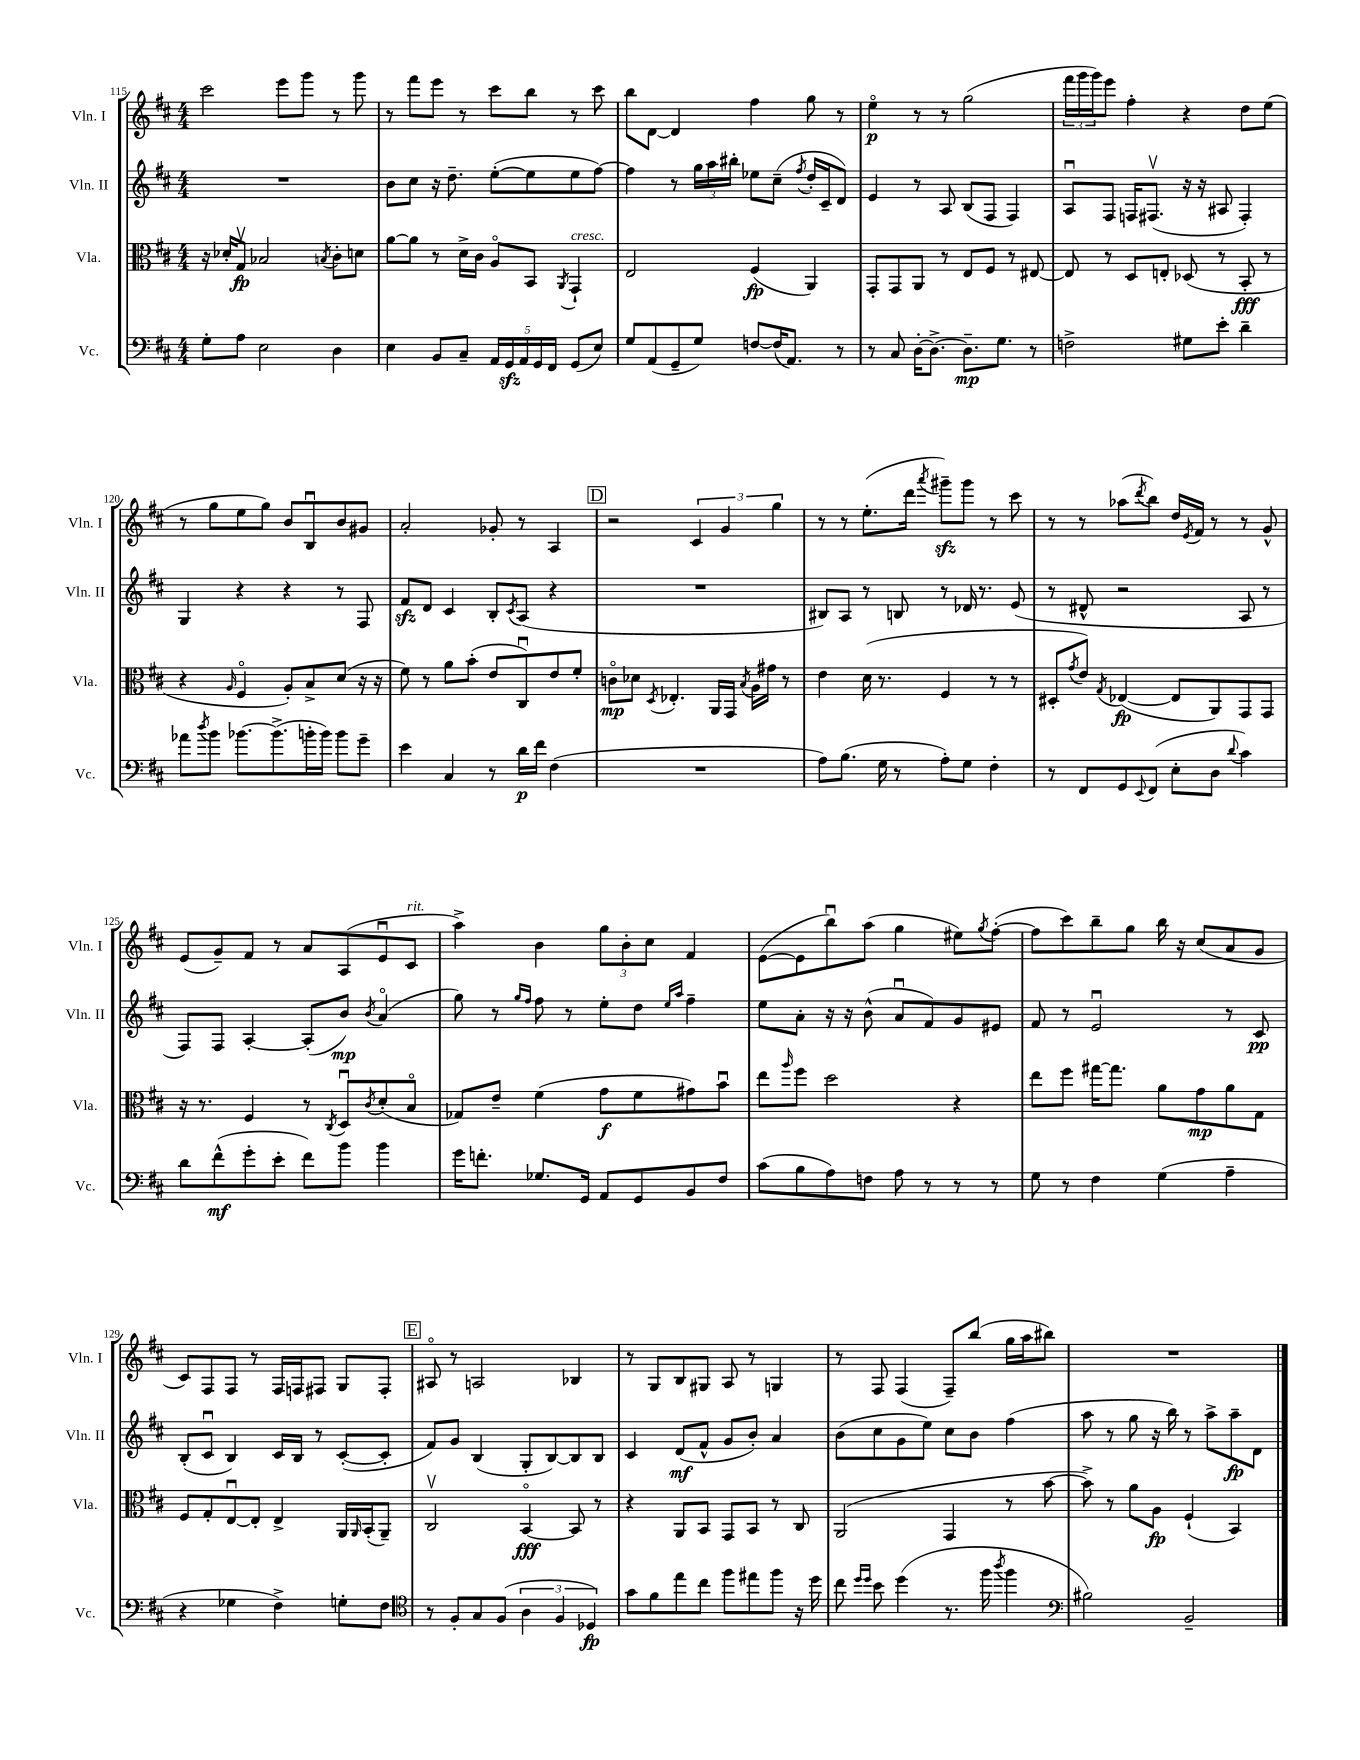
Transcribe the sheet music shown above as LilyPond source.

<<
\new StaffGroup <<
\new Staff = "s0" \with { instrumentName = "Vln. I" shortInstrumentName = "Vln. I" } {
    \clef treble \key d \major \numericTimeSignature \time 4/4
    cis'''2 e'''8 g'''8 r8 g'''8 |
    r8 fis'''8 e'''8 r8 cis'''8 b''8 r8 cis'''8 |
    b''8 d'8~ d'4 fis''4 g''8 r8 |
    e''4\flageolet\p r8 r8 g''2( |
    \tuplet 3/2 { fis'''16 g'''16 g'''16) } e'''8 fis''4-. r4 d''8 e''8( |
    r8 g''8 e''8 g''8) b'8 b8\downbow b'8 gis'8 |
    a'2-. ges'8-. r8 a4 |
    \mark \markup { \box "D" } r2 \tuplet 3/2 { cis'4 g'4 g''4 } |
    r8 r8 e''8.-.( d'''16 \acciaccatura { a'''8 } gis'''8--\sfz) gis'''8 r8 cis'''8 |
    r8 r8 aes''8( \acciaccatura { d'''8 } b''8) d''16 \acciaccatura { e'8 } fis'16 r8 r8 g'8-^ |
    e'8( g'8--) fis'8 r8 a'8 a8( e'8\downbow cis'8^\markup { \italic "rit." } |
    a''4->) b'4 \tuplet 3/2 { g''8 b'8-. cis''8 } fis'4 |
    e'8~( e'8 b''8\downbow) a''8( g''4 eis''8) \acciaccatura { g''8 } fis''8~-.( |
    fis''8 cis'''8) b''8-- g''8 b''16 r16 cis''8( a'8 g'8 |
    cis'8) fis8 fis8 r8 fis16 f16 fis8 g8 fis8-. |
    \mark \markup { \box "E" } ais8\flageolet r8 a2 bes4 |
    r8 g8 b8 gis8 a8 r8 g4 |
    r8 fis8 fis4( fis8--) b''8( g''16 a''16 bis''8) |
    R1 \bar "|." |
}
\new Staff = "s1" \with { instrumentName = "Vln. II" shortInstrumentName = "Vln. II" } {
    \clef treble \key d \major \numericTimeSignature \time 4/4
    R1 |
    b'8 cis''8 r16 d''8.-- e''8~-.( e''8 e''8 fis''8~) |
    fis''4 r8 \tuplet 3/2 { g''16 a''16 bis''16-. } ees''8 cis''8--( \acciaccatura { fis''8 } d''16-. cis'16-- d'8) |
    e'4 r8 a8 b8( fis8 fis4) |
    a8\downbow fis8 f16 fis8.\upbow( r16 r16 ais8 fis4-.) |
    g4 r4 r4 r8 fis8 |
    fis'8\sfz d'8 cis'4 b8-. \acciaccatura { cis'8 } a8( r4 |
    \mark \markup { \box "D" } R1 |
    bis8) a8 r8 b8 r8 des'16 r8. e'8( |
    r8 dis'8-^ r2 a8 r8 |
    fis8) fis8 a4~-. a8-.( b'8\mp) \acciaccatura { b'8 } a'4\flageolet( |
    g''8) r8 \grace { g''16 fis''16 } fis''8 r8 e''8-. d''8 \grace { e''16 a''16 } fis''4-- |
    e''8 a'8-. r16 r16 b'8-^( a'8\downbow fis'8) g'8 eis'8 |
    fis'8 r8 e'2\downbow r8 cis'8\pp |
    b8-.( cis'8\downbow b4) cis'16 b16 r8 cis'8~-.( cis'8-. |
    \mark \markup { \box "E" } fis'8) g'8 b4( g8-. b8~) b8 b8 |
    cis'4 d'8\mf( fis'8-^ g'8 b'8-.) a'4 |
    b'8( cis''8 g'8 e''8) cis''8 b'8 fis''4( |
    a''8 r8 g''8 r16 b''16) r8 a''8-> a''8--\fp d'8 \bar "|." |
}
\new Staff = "s2" \with { instrumentName = "Vla." shortInstrumentName = "Vla." } {
    \clef alto \key d \major \numericTimeSignature \time 4/4
    r16 des'16-. g8\upbow\fp bes2 \acciaccatura { b8 } cis'8-. d'8 |
    a'8~ a'8 r8 d'16-> cis'16 a8\flageolet b,8 \acciaccatura { a,8 } g,4-!^\markup { \italic "cresc." } |
    e2 fis4\fp( a,4) |
    g,8-. g,8 a,8 r8 e8 fis8 r8 eis8~ |
    eis8 r8 d8 e8-. des8( r8 b,8-.\fff r8 |
    r4 \grace { a16 } fis4\flageolet a8-.) b8-> d'8( r16 r16 |
    fis'8) r8 a'8 b'8-.( e'8 cis8\downbow) e'8 fis'8-. |
    \mark \markup { \box "D" } c'8\flageolet\mp des'8 \acciaccatura { d8 } ees4.-. a,16 g,16 \acciaccatura { b8 } a16 gis'16 r8 |
    e'4 d'16( r8. fis4 r8 r8 |
    dis8-. \acciaccatura { g'8 } e'8) \acciaccatura { g8 } ees4~\fp( ees8 a,8) g,8 g,8 |
    r16 r8. fis4 r8 \acciaccatura { cis8 } d8\downbow \acciaccatura { cis'8 } d'8-.( b8\flageolet |
    ges8) e'8-- fis'4( g'8\f fis'8 gis'8) b'8\downbow |
    e''8 \grace { a''16 } fis''8 d''2 r4 |
    e''8 fis''8 gis''16~ gis''8. a'8 g'8\mp a'8 g8 |
    fis8 g8-. e8~\downbow e8-. e4-> a,16 \grace { a,16 } b,16-.( a,8--) |
    \mark \markup { \box "E" } cis2\upbow b,4~\flageolet\fff b,8 r8 |
    r4 a,8 b,8 g,8 b,8 r8 cis8 |
    a,2( g,4 r8 b'8~ |
    b'8->) r8 a'8 a8\fp fis4-!( b,4) \bar "|." |
}
\new Staff = "s3" \with { instrumentName = "Vc." shortInstrumentName = "Vc." } {
    \clef bass \key d \major \numericTimeSignature \time 4/4
    g8-. a8 e2 d4 |
    e4 b,8 cis8-- \tuplet 5/4 { a,16 g,16\sfz a,16 g,16 fis,16 } g,8( e8) |
    g8 a,8( g,8-- g8) f8~ f16( a,8.) r8 |
    r8 cis8 d16~-. d8.~-> d8.--\mp g8. r8 |
    f2-> gis8 e'8-. d'4-- |
    aes'8 \acciaccatura { d''8 } b'8 bes'8.~ bes'8.->( b'16-. b'16) b'8 g'8-- |
    e'4 cis4 r8 d'16\p fis'16 fis4( |
    \mark \markup { \box "D" } R1 |
    a8) b8.( g16 r8 a8-.) g8 fis4-. |
    r8 fis,8 g,8 \appoggiatura { e,8 } fis,8( e8-. d8 \appoggiatura { d'8 } cis'4) |
    d'8 fis'8-^\mf( g'8-. e'8-. fis'8) b'8 b'4 |
    g'16 f'8.-. ges8. g,16 a,8 g,8 b,8 fis8 |
    cis'8( b8 a8) f8 a8 r8 r8 r8 |
    g8 r8 fis4 g4( a4-- |
    r4 ges4 fis4->) g8-. fis8 |
    \mark \markup { \box "E" } \clef tenor r8 fis8-. g8 fis8( \tuplet 3/2 { a4 fis4 des4\fp) } |
    g'8 fis'8 e''8 cis''8 fis''8 eis''8 fis''8 r16 d''16 |
    cis''8 \grace { d''16 d''16 } b'8 d''4( r8. fis''16 \acciaccatura { a''8 } fis''4 |
    \clef bass bis2) b,2-- \bar "|." |
}
>>
>>
\layout { \context { \Score currentBarNumber = #115 } }
